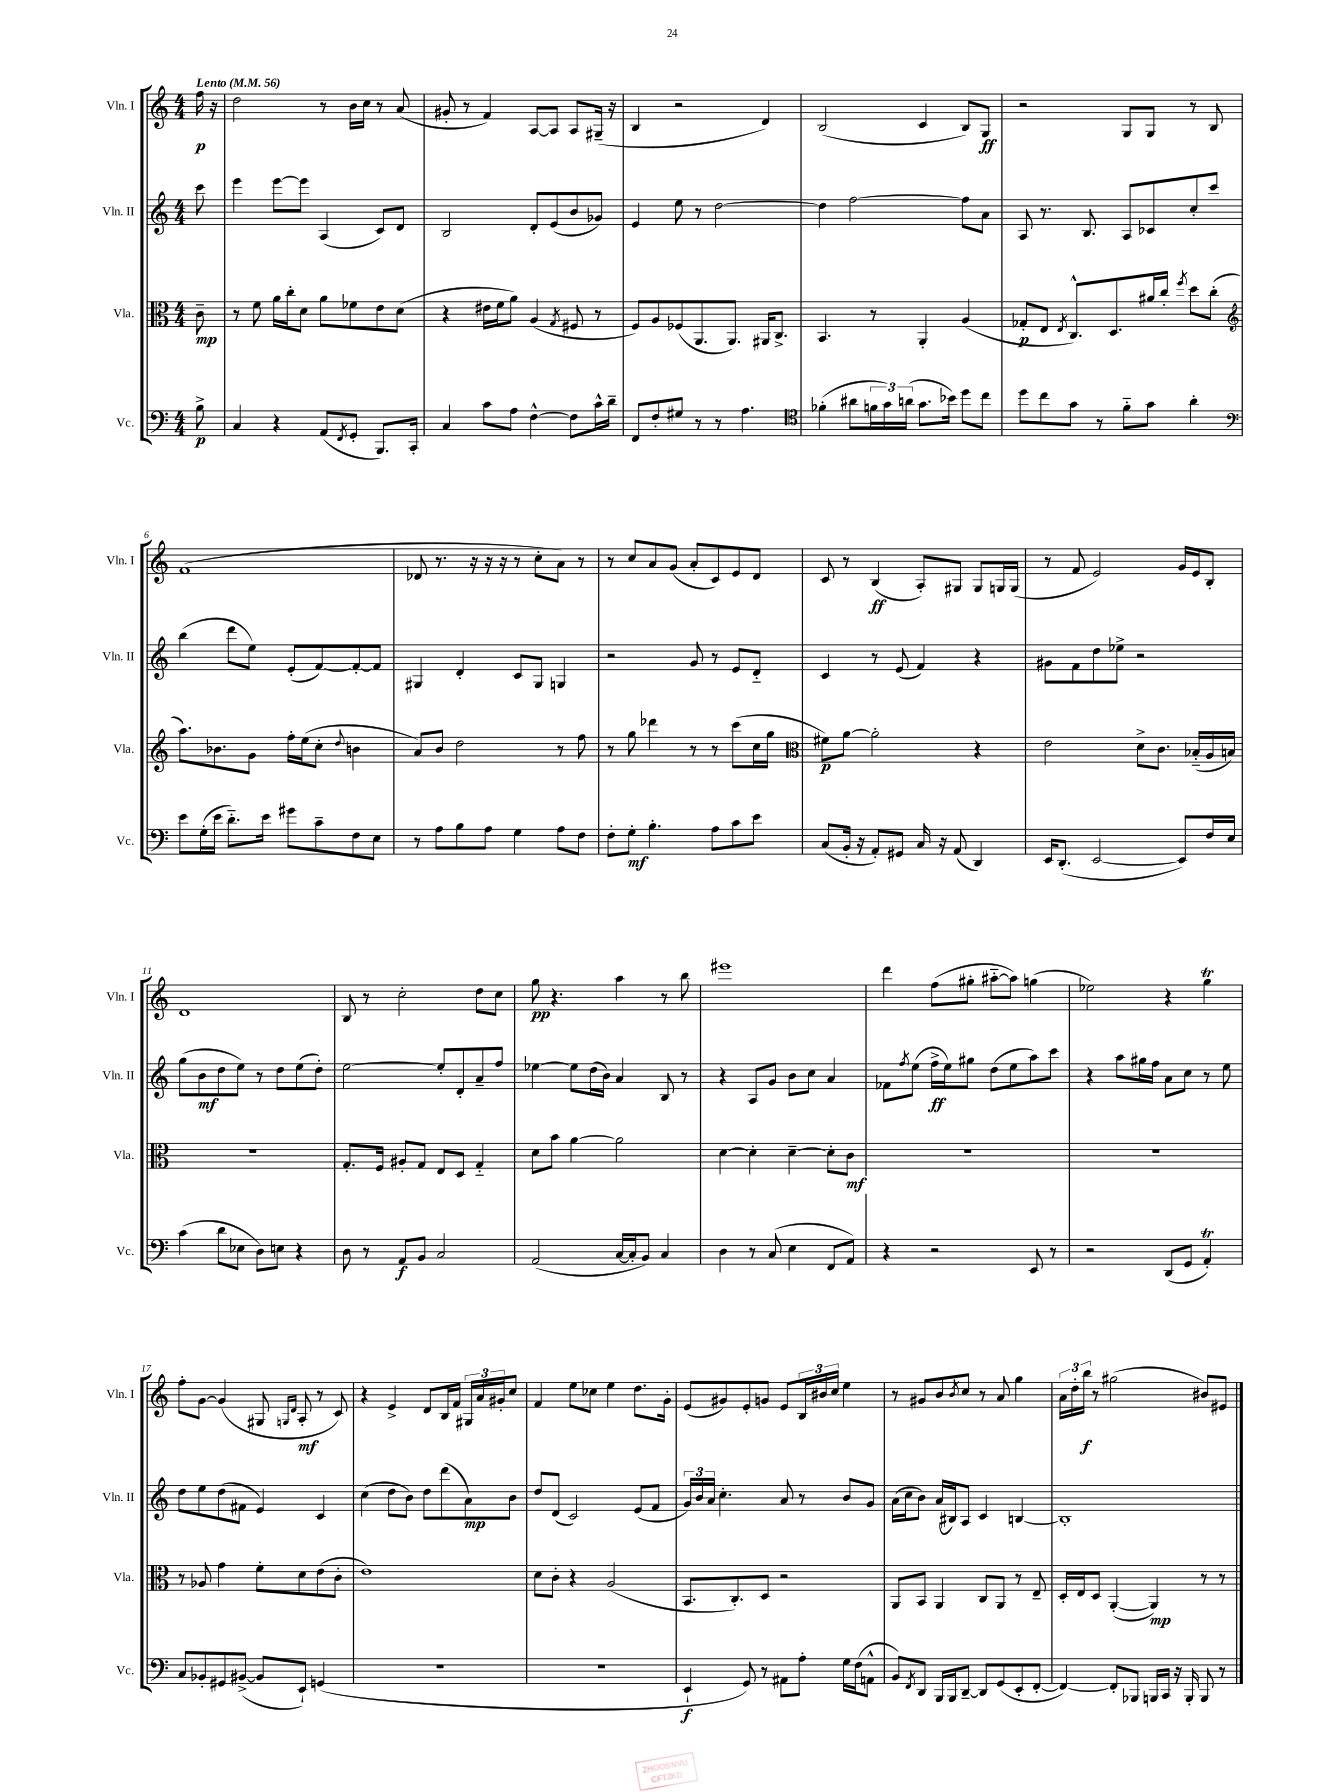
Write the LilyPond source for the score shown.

<<
\new StaffGroup <<
\new Staff = "s0" \with { instrumentName = "Vln. I" shortInstrumentName = "Vln. I" } {
    \clef treble \key c \major \numericTimeSignature \time 4/4 \partial 8 \tempo "Lento" 4 = 56
    f''16\p r16 |
    d''2 r8 b'16 c''16 r8 a'8( |
    gis'8-. r8 f'4) a8~ a8 a8 gis16--( r16 |
    b4 r2 d'4) |
    b2( c'4 b8) g8\ff |
    r2 g8 g8 r8 b8 |
    f'1( |
    des'8 r8. r16 r16 r16 r8 c''8-. a'8) r8 |
    r8 c''8 a'8 g'8( a'8-. c'8) e'8 d'8 |
    c'8 r8 b4\ff( a8-.) gis8 gis8 g16 g16( |
    r8 f'8 e'2) g'16 e'16 b8-. |
    d'1 |
    b8 r8 c''2-. d''8 c''8 |
    g''8\pp r4. a''4 r8 b''8 |
    eis'''1 |
    d'''4 f''8( gis''8-. ais''8~-_ ais''8) g''4( |
    ees''2) r4 g''4\trill |
    f''8-. g'8~ g'4( gis8 \grace { g16 d'16 } a8-.\mf r8 c'8) |
    r4 e'4-> d'8 b16 f'16 \tuplet 3/2 { gis16 a'16 gis'16-. } c''8 |
    f'4 e''8 ces''8 e''4 d''8. g'16-. |
    e'8( gis'8) e'8-. g'8 e'8 \tuplet 3/2 { b16 bis'16 c''16 } e''4 |
    r8 gis'8 b'8 \acciaccatura { b'8 } c''8 r8 a'8 g''4 |
    \tuplet 3/2 { a'16 d''16-. b''16\f } r8 gis''2( bis'8) eis'8 \bar "|." |
}
\new Staff = "s1" \with { instrumentName = "Vln. II" shortInstrumentName = "Vln. II" } {
    \clef treble \key c \major \numericTimeSignature \time 4/4 \partial 8
    c'''8 |
    e'''4 e'''8~ e'''8 a4( c'8) d'8 |
    b2 d'8-. e'8( b'8 ges'8) |
    e'4 e''8 r8 d''2~ |
    d''4 f''2~ f''8 a'8 |
    a8 r8. b8. a8 ces'8 c''8-. c'''8 |
    b''4( d'''8 e''8) e'8-.( f'8~) f'8~-. f'8 |
    gis4 d'4-. c'8 gis8 g4 |
    r2 g'8 r8 e'8 d'8-_ |
    c'4 r8 e'8( f'4) r4 |
    gis'8 f'8 d''8 ees''8-> r2 |
    g''8( b'8\mf d''8 e''8) r8 d''8 e''8( d''8-.) |
    e''2~ e''8-. d'8-. a'8-- f''8 |
    ees''4~ ees''8 d''16( b'16) a'4 b8 r8 |
    r4 a8 g'8 b'8 c''8 a'4 |
    fes'8 \acciaccatura { f''8 } e''8( f''16->\ff e''16) gis''8 d''8( e''8 a''8) c'''8 |
    r4 a''8 gis''16 f''16 a'8 c''8 r8 e''8 |
    d''8 e''8 d''8( fis'8 e'4) c'4 |
    c''4( d''8 b'8) d''8 d'''8( a'8\mp) b'8 |
    d''8 d'8( c'2) e'8( f'8 |
    \tuplet 3/2 { g'16) b'16 a'16 } c''4.-. a'8 r8 b'8 g'8 |
    a'16( c''16 b'8) a'16( bis16) a8 c'4 b4~ |
    b1-. \bar "|." |
}
\new Staff = "s2" \with { instrumentName = "Vla." shortInstrumentName = "Vla." } {
    \clef alto \key c \major \numericTimeSignature \time 4/4 \partial 8
    c'8--\mp |
    r8 f'8 a'16 c''16-. d'8 a'8 fes'8 e'8 d'8( |
    r4 eis'16 f'16 a'8) a4( \acciaccatura { g8 } fis8 r8 |
    f8) a8 fes8( a,8. a,8.) ais,16 c8.-> |
    b,4. r8 a,4-. a4( |
    ges8-.\p e8 \acciaccatura { e8 } c8.-^) d8. ais'16 c''16-. \acciaccatura { f''8 } d''8 c''8-.( |
    \clef treble a''8.) bes'8. g'8 f''16-. e''16( c''8-. \appoggiatura { d''8 } b'4 |
    a'8) b'8 d''2 r8 f''8 |
    r8 g''8 des'''4 r8 r8 c'''8( c''16 g''16 |
    \clef alto fis'8\p) a'8~ a'2-. r4 |
    e'2 d'8-> c'8. bes16-_( a16 b16) |
    r1 |
    g8.-. f16 ais8-. g8 e8 d8 g4-_ |
    d'8 b'8 a'4~ a'2 |
    d'4~ d'4-. d'4~-- d'8-. c'8\mf |
    R1 |
    R1 |
    r8 aes8 g'4 f'8-. d'8 e'8( c'8-. |
    e'1) |
    d'8 c'8-. r4 a2( |
    b,8. c8.-.) d8 r2 |
    a,8 b,8 a,4 c8 a,8 r8 e8-- |
    d16-. e16 d8 a,4~-.( a,4\mp) r8 r8 \bar "|." |
}
\new Staff = "s3" \with { instrumentName = "Vc." shortInstrumentName = "Vc." } {
    \clef bass \key c \major \numericTimeSignature \time 4/4 \partial 8
    b8->\p |
    c4 r4 a,8( \acciaccatura { f,8 } g,8-. b,,8.) c,16-. |
    c4 c'8 a8 f4~-^ f8 c'16-^ d'16-- |
    f,8 f8-. gis8 r8 r8 a4. |
    \clef tenor fes'4-.( ais'8 \tuplet 3/2 { f'16 g'16) a'16( } g'8. bes'16) d''8 c''8 |
    d''8 c''8 g'8 r8 f'8-_ g'8 a'4-. |
    \clef bass e'8 g16-.( e'16 d'8.-_) e'16 gis'8 c'8-- f8 e8 |
    r8 a8 b8 a8 g4 a8 f8 |
    f8-. g8-.\mf b4.-. a8 c'8 e'8 |
    c8( b,16-. r16 a,8-.) gis,8 c16 r16 a,8( d,4) |
    e,16 d,8.-.( e,2~ e,8) f16 e16 |
    c'4( d'8 ees8 d8) e8 r4 |
    d8 r8 a,8\f b,8 c2 |
    a,2( c16~ c16-. b,8) c4 |
    d4 r8 c8( e4 f,8 a,8) |
    r4 r2 e,8 r8 |
    r2 d,8( g,8 a,4-.\trill) |
    c8 bes,8-. gis,8 bis,8~->( bis,8 e,8-!) g,4( |
    R1 |
    R1 |
    e,4-!\f g,8) r8 ais,8 a8-. g16 f16( a,8-^ |
    b,8) \acciaccatura { f,8 } d,8 b,,16 b,,16 d,8~-- d,8 g,8( e,8-. f,8~-. |
    f,4~) f,8-. bes,,8 b,,16 c,16 r16 b,,16-. b,,8 r8 \bar "|." |
}
>>
>>
